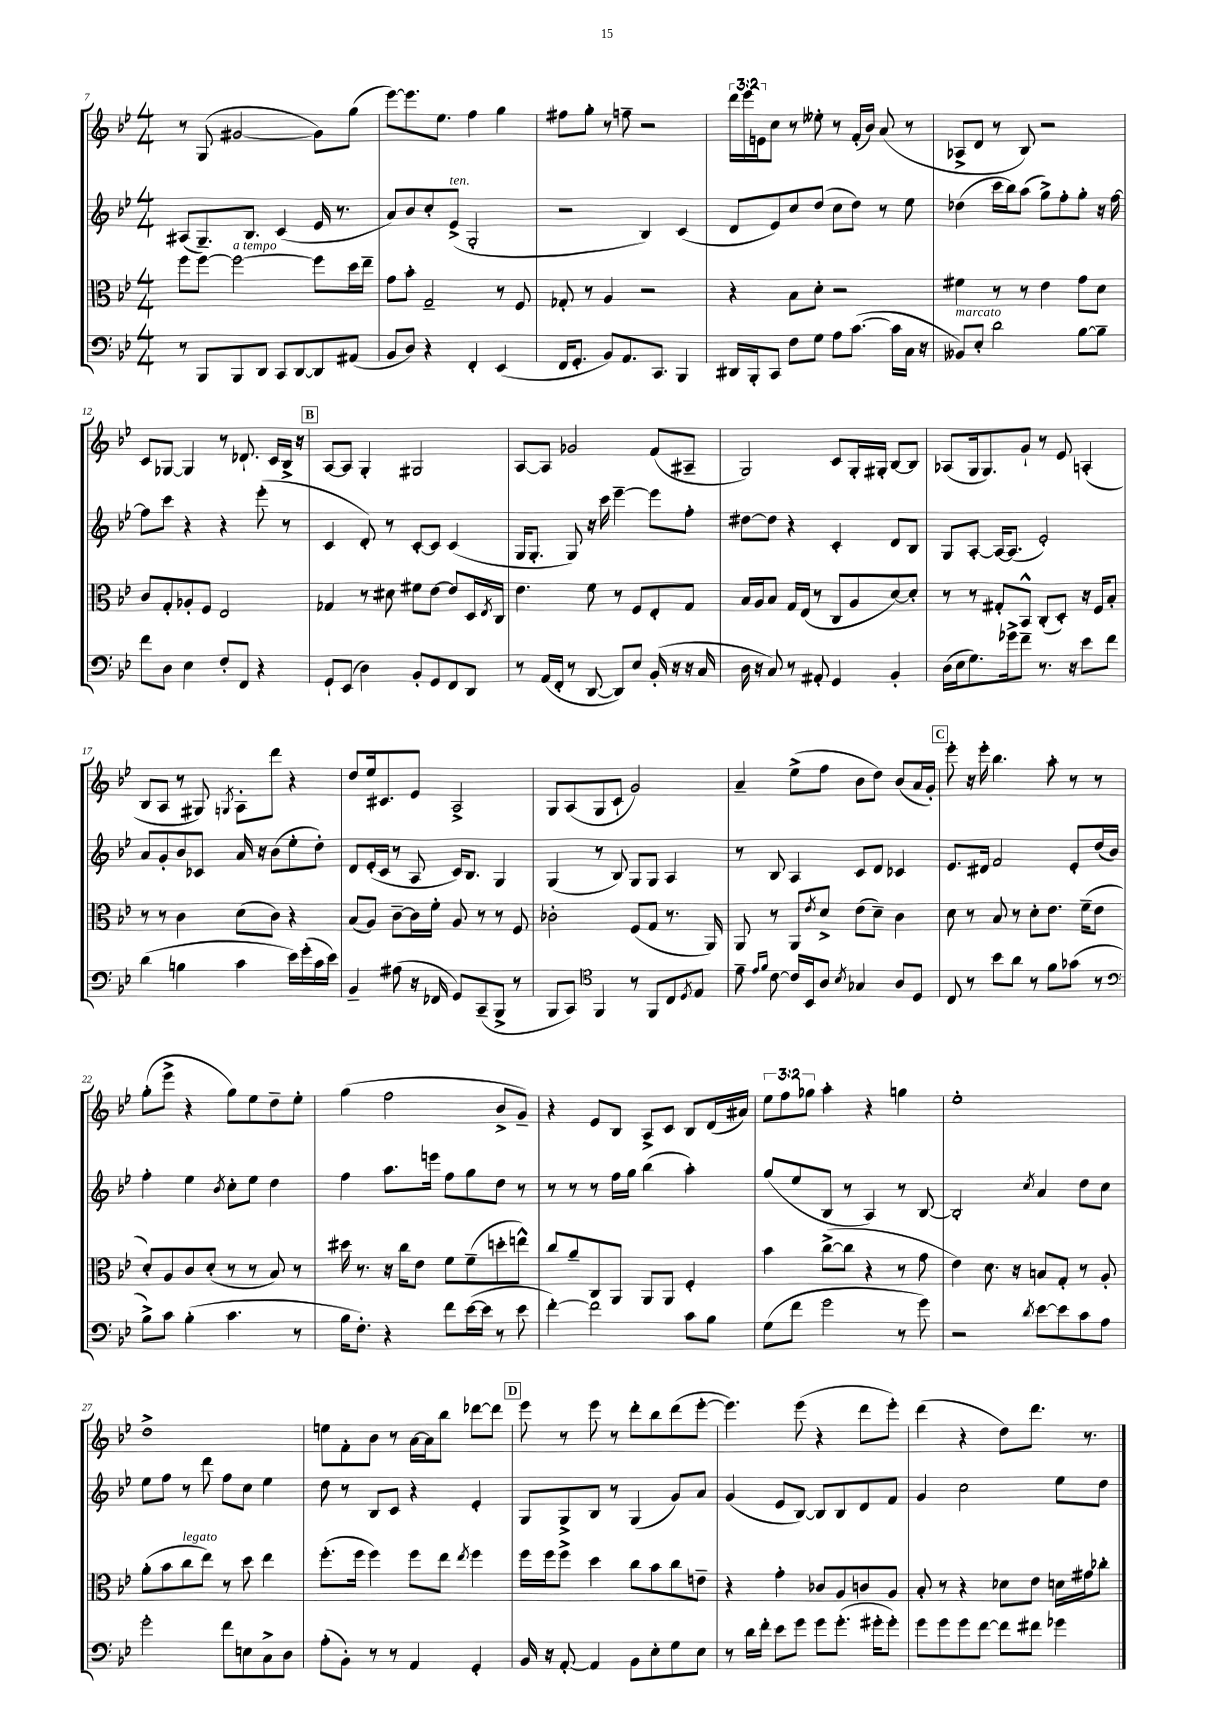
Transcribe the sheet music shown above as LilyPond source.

<<
\new StaffGroup <<
\new Staff = "s0" {
    \clef treble \key bes \major \numericTimeSignature \time 4/4 \override Staff.TupletNumber.text = #tuplet-number::calc-fraction-text
    r8 g8( gis'2~ gis'8) g''8( |
    ees'''8~) ees'''8. ees''8. f''4 g''4 |
    fis''8 g''8-. r8 f''8-- r2 |
    \tuplet 3/2 { d'''16 ees'''16 e'16 } c''8 r8 eeses''8-. r8 f'16-.( bes'16) a'8( r8 |
    aes8-> d'8 r8 bes8) r2 |
    c'8 ges8~ ges4 r8 des'8.-! c'16 bes16-> r16 |
    \mark \markup { \box "B" } a8~ a8 g4-. gis2 |
    a8~ a8 ges'2 f'8( ais8-- |
    g2) c'8 g16-. gis16-. bes8~ bes8 |
    aes8( g16 g8.) g'8-! r8 ees'8 a4-.( |
    bes8 a8 r8 gis8) \acciaccatura { g8 } a8-. d'''8 r4 |
    d''8 ees''16 cis'8. ees'8 a2-> |
    g8 a8( g8 c'8-! g'2) |
    a'4-- ees''8->( f''8 bes'8 d''8) bes'8( a'16 g'16-.) |
    \mark \markup { \box "C" } ees'''8-. r16 ees'''16-. bes''4. a''8-. r8 r8 |
    g''8-.( ees'''8-> r4 g''8) ees''8 d''8-- ees''8-. |
    g''4( f''2 bes'8-> g'8--) |
    r4 ees'8 bes8 a8-> c'8 bes8 d'16( ais'16) |
    \tuplet 3/2 { ees''8 f''8 ges''8 } a''4-. r4 g''4 |
    ees''1-. |
    d''1-> |
    e''8 f'8-. bes'8 r8 a'16~ a'16 bes''8 des'''8~ des'''8 |
    \mark \markup { \box "D" } ees'''8 r8 ees'''8 r8 d'''8-. bes''8 d'''8( ees'''8~-. |
    ees'''4.) ees'''8( r4 d'''8 ees'''8-.) |
    d'''4( r4 d''8) d'''8. r8. \bar "|." |
}
\new Staff = "s1" {
    \clef treble \key bes \major \numericTimeSignature \time 4/4
    ais8( g8.--) bes8. c'4( ees'16 r8. |
    a'8) bes'8 c''8-. ees'8->^\markup { \italic "ten." }( g2-. |
    r2 bes4) c'4( |
    d'8 ees'8) c''8 d''8( c''8 d''8) r8 ees''8 |
    des''4( c'''16 bes''16) a''8( g''8->) f''8-. g''8-. r16 f''16~ |
    f''8 c'''8 r4 r4 ees'''8-.( r8 |
    \mark \markup { \box "B" } c'4 d'8-.) r8 c'8~-. c'8 c'4( |
    g16 g8.-. g8) r16 c'''16 ees'''4~-- ees'''8 f''8-. |
    dis''8~ dis''8 r4 c'4-. d'8 bes8 |
    g8 a8~-. a16~ a8.( ees'2-.) |
    a'8 g'8-. bes'8 ces'8 a'16 r16 bes'8( ees''8-. d''8-.) |
    d'8 ees'16-.( c'16 r8 a8 c'16) bes8. g4 |
    g4( r8 bes8) g8 g8 a4 |
    r8 bes8 a4 c'8 d'8 ces'4 |
    \mark \markup { \box "C" } ees'8. dis'16 f'2 ees'8-. d''16( bes'16) |
    f''4-. ees''4 \acciaccatura { bes'8 } c''8-. ees''8 d''4 |
    f''4 a''8. e'''16 f''8 g''8 d''8 r8 |
    r8 r8 r8 f''16 g''16 bes''4( a''4-.) |
    g''8( ees''8 bes8 r8 a4) r8 bes8~ |
    bes2-. \acciaccatura { c''8 } a'4 d''8 c''8 |
    ees''8 f''8 r8 d'''8 f''8 c''8 ees''4 |
    d''8 r8 bes8 c'8 r4 ees'4-. |
    \mark \markup { \box "D" } g8 g8-> bes8 r8 g4( g'8) a'8 |
    g'4( ees'8 bes8~) bes8 bes8 d'8 f'8 |
    g'4 c''2 ees''8 d''8 \bar "|." |
}
\new Staff = "s2" {
    \clef alto \key bes \major \numericTimeSignature \time 4/4
    f''8 f''8~ f''2~^\markup { \italic "a tempo" } f''8 d''16 ees''16-- |
    g'8 bes'8-. g2-- r8 f8 |
    ges8-. r8 a4 r2 |
    r4 bes8 d'8-. r2 |
    fis'4 r8 r8 ees'4 g'8 d'8 |
    c'8 g8-. aes8-. f8 ees2 |
    \mark \markup { \box "B" } ges4 r8 dis'8 fis'8 ees'8~ ees'8 d16 \acciaccatura { ees8 } c16 |
    ees'4. f'8 r8 f8 ees8-. g8 |
    bes16 a16 bes8 g16 ees16( r8 c8 a8 d'8~) d'8-. |
    r8 r8 gis8-. bes,8-^ c8-.( d8-.) r16 f16 bes8-. |
    r8 r8 c'4 d'8( c'8) r4 |
    bes8( a8) c'8~-- c'16 f'16-. a8 r8 r8 f8 |
    ces'2-. f8( g8 r8. a,16) |
    a,8 r8 a,8 \acciaccatura { ees'8 } d'8-> ees'8( d'8--) c'4 |
    \mark \markup { \box "C" } d'8 r8 bes8 r8 d'8-. ees'8. f'16--( ees'8 |
    d'8-.) a8 c'8 d'8-.( r8 r8 bes8) r8 |
    dis''16 r8. r16 c''16 ees'8 f'8 f'8--( d''8-. e''8-^) |
    c''8 a'8-- c8 a,8 a,8 a,8 f4-. |
    bes'4 c''8~->( c''8 r4 r8 g'8 |
    ees'4) d'8. r16 b8 g8-. r8 a8-. |
    a'8-.( bes'8 c''8^\markup { \italic "legato" } ees''8) r8 d''8 ees''4 |
    f''8.-.( f''16 f''4) f''8 ees''8 \acciaccatura { ees''8 } f''4 |
    \mark \markup { \box "D" } f''16 f''16 f''8-> d''4 c''8 bes'8 c''8 e'8-- |
    r4 g'4-. ces'8 a8 c'8 a8 |
    bes8-. r8 r4 des'8 ees'8 d'16 gis'16 ces''8-. \bar "|." |
}
\new Staff = "s3" {
    \clef bass \key bes \major \numericTimeSignature \time 4/4
    r8 bes,,8 bes,,8 d,8 c,8 d,8~ d,8 ais,8( |
    bes,8 d8) r4 f,4-. ees,4( |
    f,16 g,8.-. bes,8) a,8. c,8. bes,,4 |
    dis,16 bes,,16-. c,8 f8 g8 a8 c'8.~( c'16 c16 r16 |
    beses,8^\markup { \italic "marcato" }) ees8-. d'2 bes8~ bes8-- |
    f'8 d8 ees4 f8-. f,8 r4 |
    \mark \markup { \box "B" } g,8-! ees,8( d4) bes,8-. g,8 f,8 d,8 |
    r8 a,16( f,16-. r8 d,8~ d,8) ees8 bes,16-.( r16 r16 c16 |
    d16 r16 c8) r8 ais,8-. g,4 bes,4-. |
    d16( ees16 g8.) ges'16-> f'8-- r8. r16 ees'8 f'8 |
    d'4( b4 c'4 ees'16) g'16-.( c'16 ees'16) |
    bes,4-- ais8( r16 fes,16 g,8) c,8--( bes,,8-> r8 |
    bes,,8 c,8) \clef tenor f,4 r8 f,8 c8 \acciaccatura { d8 } ees8 |
    ees'8-- \grace { ees'16 f'16 } c'8~ c'16 bes,16 a8 \acciaccatura { bes8 } ges4 a8 d8 |
    \mark \markup { \box "C" } c8 r8 bes'8 a'8 r8 f'8 ges'8( r8 |
    \clef bass bes8->) c'8 bes4-.( c'4. r8 |
    bes16 f8.-.) r4 f'8 ees'16~( ees'16 r8 ees'8 |
    f'4~-.) f'2 c'8 bes8 |
    g8( f'8 g'2 r8 g'8) |
    r2 \acciaccatura { d'8 } ees'8~ ees'8 c'8 a8 |
    g'2-. f'8 e8 c8-> d8 |
    a8-.( bes,8-.) r8 r8 a,4 g,4-. |
    \mark \markup { \box "D" } bes,16 r16 a,8~-. a,4 bes,8 ees8-. g8 ees8 |
    r8 d'16 f'16-. ees'8 g'8 g'8 g'8.-.( gis'16-. gis'8-.) |
    g'8 g'8 g'8 f'8~ f'8 fis'8 ges'4 \bar "|." |
}
>>
>>
\layout { \context { \Score currentBarNumber = #7 } }
